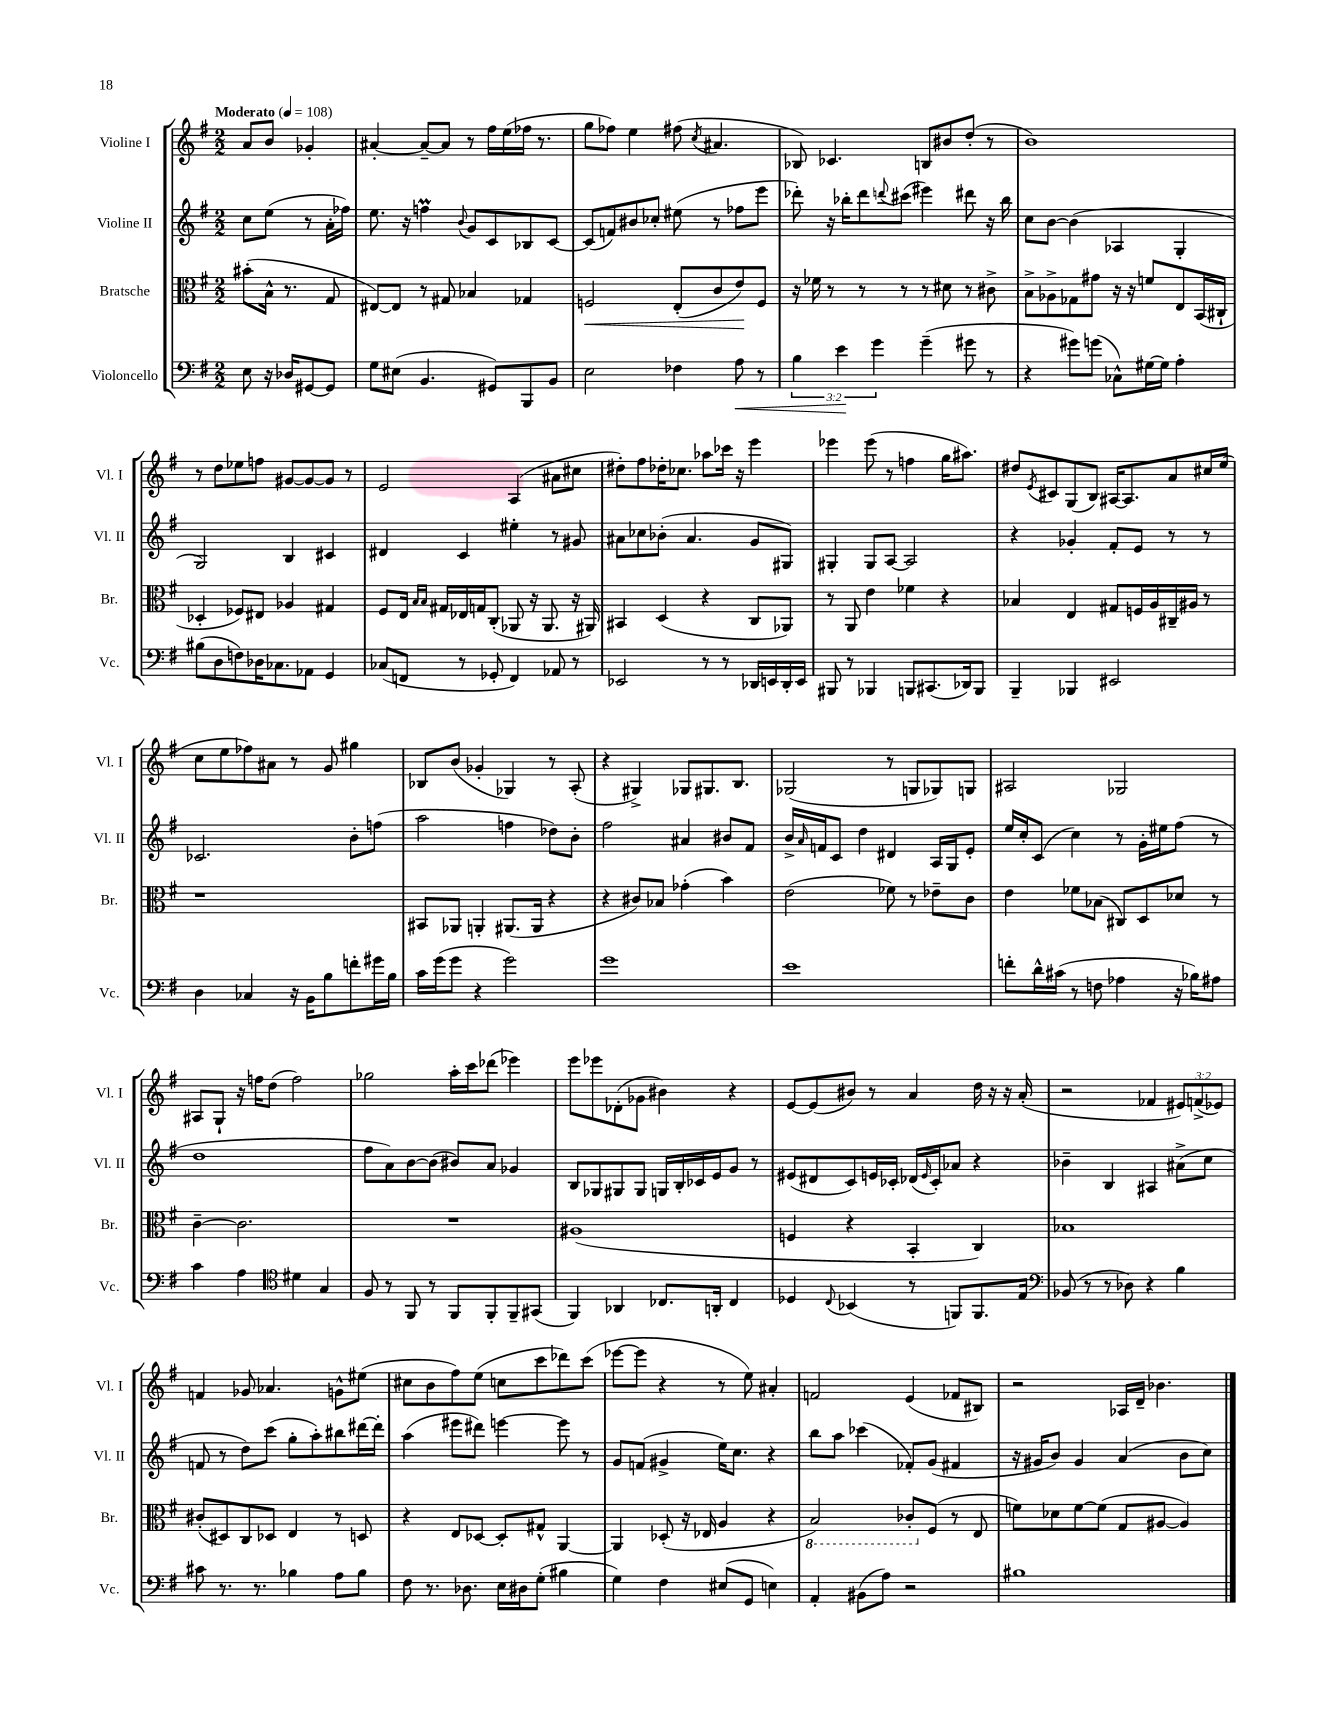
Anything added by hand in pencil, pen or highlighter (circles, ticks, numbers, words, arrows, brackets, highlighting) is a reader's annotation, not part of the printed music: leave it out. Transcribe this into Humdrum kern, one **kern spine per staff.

**kern	**dynam	**kern	**dynam	**kern	**kern
*part4	*part4	*part3	*part3	*part2	*part1
*staff4	*staff4	*staff3	*staff3	*staff2	*staff1
*I"Violoncello	*	*I"Bratsche	*	*I"Violine II	*I"Violine I
*I'Vc.	*	*I'Br.	*	*I'Vl. II	*I'Vl. I
*clefF4	*	*clefC3	*	*clefG2	*clefG2
*k[f#]	*	*k[f#]	*	*k[f#]	*k[f#]
*M2/2	*	*M2/2	*	*M2/2	*M2/2
*MM108	*	*MM108	*	*MM108	*MM108
=	=	=	=	=	=
!	!	!	!	!	!LO:TX:a:B:t=Moderato
8E\	.	(8b#X'\L	.	8cc\L	8a/L
16r	.	16B^^\Jk	.	(8ee\J	8b/J
16D-X/KL	.	8.r	.	.	.
[8GG#X/	.	.	.	8r	4g-X'/
8GG#/J]	.	8G/	.	16a'\LL	.
.	.	.	.	16ff-X\JJ)	.
=1	=1	=1	=1	=1	=1
8G\L	.	[8E#X/L)	.	8.ee\	[4a#X'/
(8E#X\J	.	8E#/J]	.	.	.
.	.	.	.	16r	.
4.BB/	.	8r	.	4ffnM\	8a#~/L_
.	.	8G#X/	.	.	8a#/J]
.	.	.	.	8qqb/	.
.	.	4B-X/	.	8g/L	8r
8GG#X/L)	.	.	.	8c/	16ff#\LL
.	.	.	.	.	(16ee\
8BBB/	.	4G-X/	.	8B-X/	16ff-X\JJ
.	.	.	.	.	8.r
8BB/J	.	.	.	[8c/J	.
=2	=2	=2	=2	=2	=2
!	!	!	!LO:HP:b	!	!
2E\	.	2Fn/	<	(8c/L]	8gg\L
.	.	.	.	8fn/)	8ff-X\J)
.	.	.	.	8b#X/	4ee\
.	.	.	.	8cc-X'/J	.
4F-X\	.	(8E'/L	.	(8ee#X\	(8ff#X\
.	.	.	.	.	8qcc/
.	.	8c/	.	8r	4.a#X/
!	!LO:HP:b	!	!	!	!
8A\	<	8e/)	.	8ff-X\L	.
8r	.	8F/J	[	8eee\J	.
=3	=3	=3	=3	=3	=3
6B\	.	16r	.	8ddd-X'\)	8B-X/)
.	.	16f-X\	.	.	.
.	.	8r	.	16r	4.c-X/
6e\	.	.	.	.	.
.	.	.	.	16bb-X'\KL	.
.	.	8r	.	8ddd-\	.
6g\	[	.	.	.	.
.	.	.	.	8qqdddn/	.
.	.	8r	.	(8ccc#X\J	.
(4g~\	.	8r	.	4eee#X\)	8Bn/L
.	.	8d#X\	.	.	8b#X/
8g#X\	.	8r	.	8ddd#X\	(8dd'/J
8r	.	8c#X^\	.	16r	8r
.	.	.	.	16bb-\	.
=4	=4	=4	=4	=4	=4
4r	.	8B^\L	.	8cc\L	1b)
.	.	8A-X^\	.	[8b\J	.
8g#X\L)	.	8G-X\	.	(4b\]	.
(8gn\J	.	8g#X\J	.	.	.
8C-X^^\L)	.	16r	.	4A-X/	.
.	.	16r	.	.	.
[16G#X\L	.	8fn/L	.	.	.
16G#\JJ]	.	.	.	.	.
4A'\	.	8E/	.	4G'/	.
.	.	(16BB/L	.	.	.
.	.	16C#X`/JJ	.	.	.
!!LO:LB:g=z
=5	=5	=5	=5	=5	=5
(8B#X\L	.	4D-X'/	.	2G/)	8r
8D\	.	.	.	.	8dd\L
8Fn\)	.	8F-X/L)	.	.	8ee-X\
16D-X\K	.	8E#X/J	.	.	8ffn\J
8.C-X\	.	.	.	.	.
.	.	4A-X/	.	4B/	[8g#X/L
8AA-X\J	.	.	.	.	8g#/_
4GG/	.	4G#X/	.	4c#X/	8g#/J]
.	.	.	.	.	8r
=6	=6	=6	=6	=6	=6
(8C-X/L	.	8F#/L	.	4d#X/	2e/
8FFn/J	.	16E/Jk	.	.	.
.	.	16qqB/LL	.	.	.
.	.	16qqB/JJ	.	.	.
.	.	16G#X/LL	.	.	.
8r	.	16E-X/	.	4c/	.
.	.	16Gn/J	.	.	.
8GG-X'/	.	(8C'/J	.	.	.
4FF/)	.	8AA-X/	.	4ee#X'\	(4A/
.	.	16r	.	.	.
.	.	8.AA-/	.	.	.
8AA-X/	.	.	.	8r	8a#X\L
8r	.	16r	.	8g#X/	8cc#X\J
.	.	16AA#X/)	.	.	.
=7	=7	=7	=7	=7	=7
2EE-X/	.	4BB#X/	.	8a#X\L	8dd#X'\L)
.	.	.	.	8cc-X\	8ff#\
.	.	(4D/	.	(8b-X'\J	16dd-X'\K
.	.	.	.	.	8.cc-X\J
.	.	.	.	4.a#/	.
8r	.	4r	.	.	8aa-X\L
8r	.	.	.	.	16ccc-X\Jk
.	.	.	.	.	16r
16DD-X/LL	.	8C/L	.	8g/L	4eee\
16EEn/	.	.	.	.	.
16DD-'/	.	8AA-X/J)	.	8G#X/J)	.
16EE/JJ	.	.	.	.	.
=8	=8	=8	=8	=8	=8
8BBB#X/	.	8r	.	4G#X'/	4eee-X\
8r	.	8AA/	.	.	.
4BBB-X/	.	4e\	.	8G#/L	(8eee-\
.	.	.	.	[8A/J	8r
8BBBn/L	.	4f-X\	.	2A/]	4ffn\
(8.CC#X/	.	.	.	.	.
.	.	4r	.	.	16gg\KL
16DD-X/k)	.	.	.	.	8.aa#X\J)
8BBB/J	.	.	.	.	.
=9	=9	=9	=9	=9	=9
4BBB~/	.	4B-X/	.	4r	8dd#X/L
.	.	.	.	.	8qe/
.	.	.	.	.	8c#X/
4BBB-X/	.	4E/	.	4g-X'/	(8G/
.	.	.	.	.	8B/J)
2EE#X/	.	8G#X/L	.	8f#'/L	[16A#X/KL
.	.	.	.	.	8.A#/]
.	.	16Fn/L	.	8e/J	.
.	.	16A/	.	.	.
.	.	16C#X~/	.	8r	8a/
.	.	16A#X/JJ	.	.	.
.	.	8r	.	8r	16cc#X/L
.	.	.	.	.	(16ee/JJ
!!LO:LB:g=z
=10	=10	=10	=10	=10	=10
4D\	.	1r	.	2.c-X/	8cc\L
.	.	.	.	.	8ee\
4C-X/	.	.	.	.	8ff-X\)
.	.	.	.	.	8a#X\J
16r	.	.	.	.	8r
16BB\KL	.	.	.	.	.
8B\	.	.	.	.	8g/
8fn'\	.	.	.	8b'\L	4gg#X\
16g#X\L	.	.	.	(8ffn\J	.
16B\JJ	.	.	.	.	.
=11	=11	=11	=11	=11	=11
16c\LL	.	8BB#X/L	.	2aa\	8B-X/L
(16g\J	.	.	.	.	.
8g\J	.	8AA-X/J	.	.	(8b/J
4r	.	4AAn'/	.	.	4g-X'/
2g\)	.	(8.AA#X/L	.	4ffn\	4G-X/)
.	.	16AA#/Jk	.	.	.
.	.	4r	.	8dd-X\L)	8r
.	.	.	.	8b'\J	(8A'/
=12	=12	=12	=12	=12	=12
1g	.	4r	.	2ff#\	4r
.	.	8c#X/L)	.	.	4G#X^/)
.	.	8B-X/J	.	.	.
.	.	(4g-X'\	.	4a#X/	8G-X/L
.	.	.	.	.	8.G#X/
.	.	4b\)	.	8b#X/L	.
.	.	.	.	.	8.B/J
.	.	.	.	8f#/J	.
=13	=13	=13	=13	=13	=13
1e	.	(2e\	.	16b^/LL	(2G-X/
.	.	.	.	16qqa/	.
.	.	.	.	16fn/J	.
.	.	.	.	8c/J	.
.	.	.	.	4dd\	.
.	.	8f-X\)	.	4d#X/	8r
.	.	8r	.	.	8Gn/L
.	.	8e-X~\L	.	16A/LL	8G-X/)
.	.	.	.	16G/J	.
.	.	8c\J	.	8e'/J	8Gn/J
=14	=14	=14	=14	=14	=14
8fn'\L	.	4e\	.	16ee/LL	2A#X/
.	.	.	.	16cc'/J	.
16d^^\L	.	.	.	(8c/J	.
(16c#X\JJ	.	.	.	.	.
8r	.	8f-X\L	.	4cc\)	.
8Fn\	.	(8B-X\J	.	.	.
4A-X\	.	8C#X/L)	.	8r	2G-X/
.	.	8D/	.	16g'\LL	.
.	.	.	.	16ee#X\J	.
16r	.	8d-X/J	.	(8ff#\J	.
16B-X\KL)	.	.	.	.	.
8A#X\J	.	8r	.	8r	.
!!LO:LB:g=z
=15	=15	=15	=15	=15	=15
4c\	.	[4c~\	.	1dd	8A#X/L
.	.	.	.	.	8G`/J
4A\	.	2.c\]	.	.	16r
.	.	.	.	.	16ffn\KL
.	.	.	.	.	(8dd\J
*clefC4	*	*	*	*	*
4d#X\	.	.	.	.	2ff\)
4G/	.	.	.	.	.
=16	=16	=16	=16	=16	=16
8F#/	.	1r	.	8ff#\L	2gg-X\
8r	.	.	.	8a\)	.
8FF#/	.	.	.	[8b\	.
8r	.	.	.	(8b\J]	.
8FF#/L	.	.	.	8b#X/L)	16aa'\LL
.	.	.	.	.	16ccc\J
8FF#'/	.	.	.	8a/J	(8ddd-X\J
8FF#~/	.	.	.	4g-X/	4eee-X\)
(8GG#X/J	.	.	.	.	.
=17	=17	=17	=17	=17	=17
4FF#/)	.	(1A#X	.	8B/L	8eee\L
.	.	.	.	8G-X/	8eee-X\
4AA-X/	.	.	.	8G#X/	(8d-X'\
.	.	.	.	8G#/J	8g-X\J
8.C-X/L	.	.	.	16Gn/LL	4b#X\)
.	.	.	.	16B'/	.
.	.	.	.	16c-X/	.
16AAn'/Jk	.	.	.	16e/J	.
4C-/	.	.	.	8g/J	4r
.	.	.	.	8r	.
=18	=18	=18	=18	=18	=18
4D-X/	.	4Fn/	.	(8e#X/L	[8e/L
.	.	.	.	8d#X/	(8e/]
8qqC/	.	.	.	.	.
(4BB-X/	.	4r	.	8c/)	8b#X/J)
.	.	.	.	16en/L	8r
.	.	.	.	16c-X'/JJ	.
8r	.	4BB'/	.	(16d-X/LL	4a/
.	.	.	.	16qqe/	.
.	.	.	.	16c-'/J)	.
8FFn/L)	.	.	.	8a-X/J	.
8.FF/	.	4C/)	.	4r	16dd\
.	.	.	.	.	16r
.	.	.	.	.	16r
16E/Jk	.	.	.	.	(16a'/
=19	=19	=19	=19	=19	=19
*clefF4	*	*	*	*	*
(8BB-X/	.	1B-X	.	4b-X~\	2r
8r	.	.	.	.	.
8r	.	.	.	4B/	.
8D-X\)	.	.	.	.	.
4r	.	.	.	4A#X/	4f-X/
4B\	.	.	.	(8a#X^\L	12e#X/L)
.	.	.	.	.	(12fn^/
.	.	.	.	8cc\J	.
.	.	.	.	.	12e-X/J)
!!LO:LB:g=z
=20	=20	=20	=20	=20	=20
8c#X\	.	(8c#X'/L	.	8fn/	4fn/
8.r	.	8D#X/)	.	8r	.
.	.	8C/	.	8dd\L)	8g-X/
8.r	.	.	.	.	.
.	.	8D-X/J	.	(8ccc\J	4.a-X/
4B-X\	.	4E/	.	8gg'\L	.
.	.	.	.	8aa'\)	.
8A\L	.	8r	.	8bb#X\	8gn^^\L
8B-\J	.	8Dn/	.	[16ddd#X\L	(8ee#X\J
.	.	.	.	16ddd#'\JJ]	.
=21	=21	=21	=21	=21	=21
8F#\	.	4r	.	(4aa\	8cc#X\L
8.r	.	.	.	.	8b\
.	.	8E/L	.	8eee#X\L	8ff#\)
8.D-X\	.	.	.	.	.
.	.	[8D-X/J	.	8ddd#X\J)	(8ee\J
16E\LL	.	8D-'/L]	.	[4eeen\	8ccn\L
16D#X\J	.	.	.	.	.
(8G'\J	.	8G#X^^/J	.	.	8ccc\
4B#X\	.	[4AA/	.	8eee\]	8ddd-X\)
.	.	.	.	8r	(8ccc\J
=22	=22	=22	=22	=22	=22
4G\)	.	4AA/]	.	8g/L	[8eee-X\L
.	.	.	.	(8fn/J	8eee-\J]
4F#\	.	(8D-X'/	.	4g#X^/	4r
.	.	16r	.	.	.
.	.	16E-X/	.	.	.
(8E#X/L	.	4A/	.	16ee\KL)	8r
.	.	.	.	8.cc\J	.
8GG/J	.	.	.	.	8ee\)
4En\)	.	4r	.	4r	4a#X'/
=23	=23	=23	=23	=23	=23
*	*	*8ba	*	*	*
4AA'/	.	2BB/)	.	8bb\L	2fn/
.	.	.	.	8aa\J	.
(8BB#X\L	.	.	.	(4ccc-X\	.
8A\J)	.	.	.	.	.
2r	.	8C-X'/L	.	8f-X'/L)	(4e/
*	*	*X8ba	*	*	*
.	.	(8F#/J	.	(8g/J	.
.	.	8r	.	4f#X/	8f-X/L
.	.	8E/	.	.	8B#X/J)
=24	=24	=24	=24	=24	=24
1B#X	.	8fn\L)	.	16r	2r
.	.	.	.	16g#X/KL	.
.	.	8d-X\	.	8b/J)	.
.	.	[8f\	.	4g#/	.
.	.	(8f\J]	.	.	.
.	.	8G/L	.	(4a/	16A-X/LL
.	.	.	.	.	16d~/JJ
.	.	[8A#X/J	.	.	4.b-X\
.	.	4A#/])	.	8b\L	.
.	.	.	.	8cc\J)	.
==	==	==	==	==	==
*-	*-	*-	*-	*-	*-
